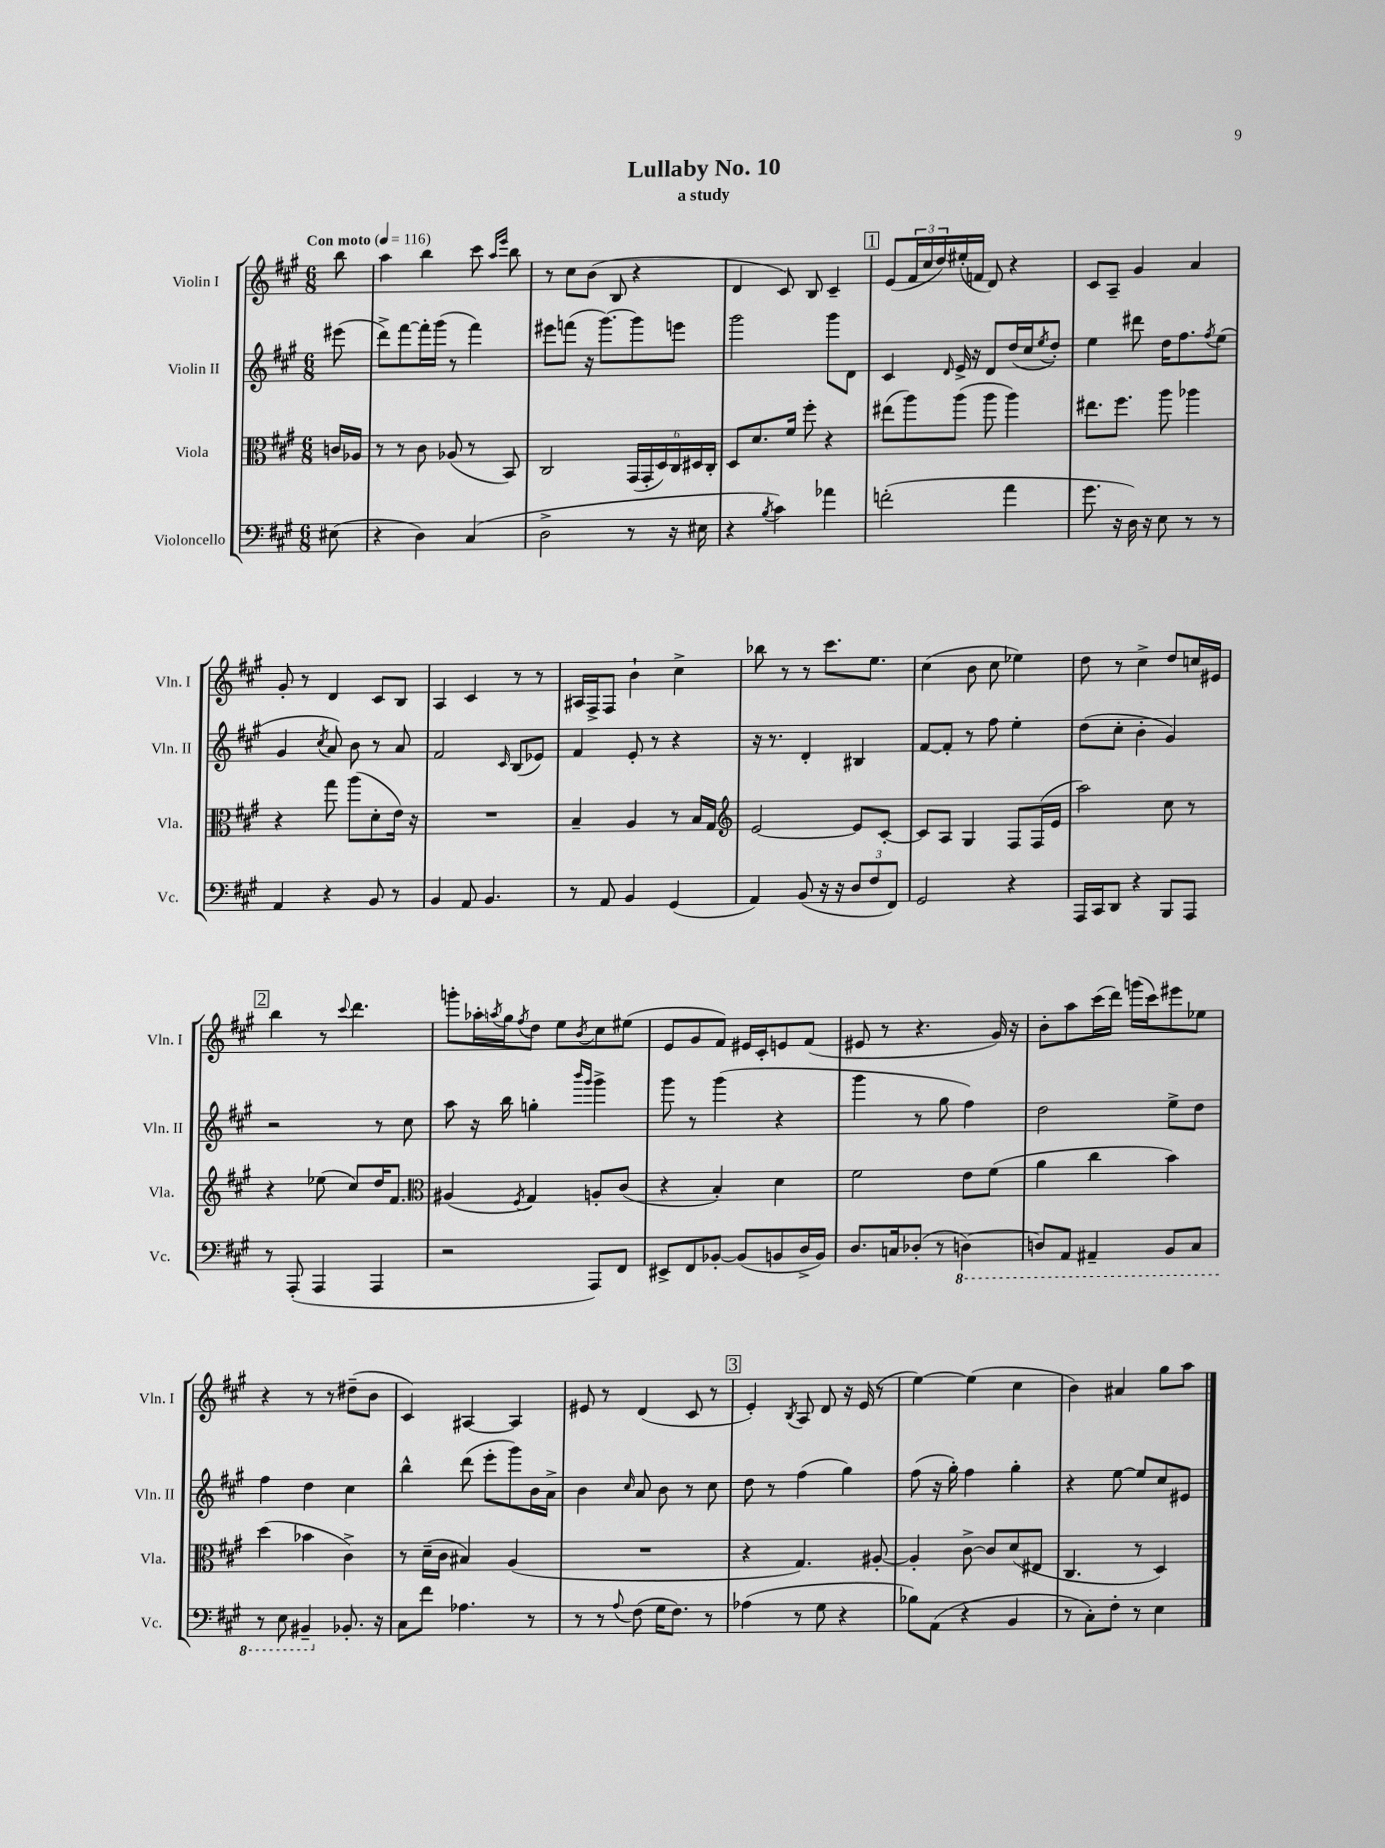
\header { title = "Lullaby No. 10" subtitle = "a study" }
<<
\new StaffGroup <<
\new Staff = "s0" \with { instrumentName = "Violin I" shortInstrumentName = "Vln. I" } {
    \clef treble \key a \major \numericTimeSignature \time 6/8 \partial 8 \tempo "Con moto" 4 = 116
    b''8 |
    a''4 b''4 cis'''8 \grace { a''16 e'''16 } b''8 |
    r8 cis''8 b'8( b8 r4 |
    d'4 cis'8) b8 cis'4-- |
    \mark \markup { \box "1" } e'8( \tuplet 3/2 { fis'16 cis''16 d''16) } eis''16-.( f'16 d'8) r4 |
    cis'8 a8-- gis'4 a'4 |
    gis'8-. r8 d'4 cis'8 b8 |
    a4 cis'4 r8 r8 |
    ais16 fis16-> fis8 b'4-! cis''4-> |
    bes''8 r8 r8 cis'''8. e''8. |
    cis''4( b'8 cis''8 ees''4) |
    d''8 r8 cis''4-> d''8 c''16 eis'16 |
    \mark \markup { \box "2" } b''4 r8 \appoggiatura { cis'''8 } d'''4. |
    g'''8-. aes''16-. \acciaccatura { a''8 } gis''16 \acciaccatura { fis''8 } d''8 e''8 \acciaccatura { b'8 } cis''8 eis''8( |
    e'8 gis'8 fis'8) eis'16 cis'16-. e'8 fis'8( |
    eis'8 r8 r4. gis'16) r16 |
    b'8-. a''8 cis'''16( d'''16) g'''16( cis'''16) eis'''8 ees''8 |
    r4 r8 r8 dis''8--( b'8 |
    cis'4) ais4~ ais4 |
    eis'8 r8 d'4( cis'8 r8 |
    \mark \markup { \box "3" } e'4-.) \acciaccatura { b8 } a8 d'8 r16 e'16( r8 |
    e''4~) e''4( cis''4 |
    b'4) ais'4 gis''8 a''8 \bar "|." |
}
\new Staff = "s1" \with { instrumentName = "Violin II" shortInstrumentName = "Vln. II" } {
    \clef treble \key a \major \numericTimeSignature \time 6/8 \partial 8
    eis'''8( |
    d'''8->) fis'''8~ fis'''16-. gis'''16( r8 fis'''4) |
    eis'''8 f'''8( r16 gis'''8.~) gis'''8 e'''8 |
    gis'''2 gis'''8 d'8 |
    \mark \markup { \box "1" } cis'4 \grace { d'16 } e'16-> r16 d'8 d''16( cis''16 \acciaccatura { e''8 } d''8-.) |
    e''4 dis'''8 d''16 fis''8. \acciaccatura { fis''8 } e''8( |
    gis'4 \acciaccatura { cis''8 } a'8) b'8 r8 a'8 |
    fis'2 \grace { cis'16 } b8( ees'8) |
    fis'4 e'8-. r8 r4 |
    r16 r8. d'4-. bis4 |
    fis'8~ fis'8-. r8 fis''8 e''4-. |
    d''8( cis''8-. b'4-. gis'4) |
    \mark \markup { \box "2" } r2 r8 cis''8 |
    a''8 r16 b''16 g''4-. \grace { b'''16 gis'''16 } gis'''4-> |
    gis'''8 r8 gis'''4( r4 |
    gis'''4 r8 gis''8 fis''4) |
    d''2 e''8-> d''8 |
    fis''4 d''4 cis''4 |
    b''4-^ d'''8( e'''8-. gis'''8) b'16 a'16-> |
    b'4 \grace { cis''16 } a'8 b'8 r8 cis''8 |
    \mark \markup { \box "3" } d''8 r8 fis''4( gis''4) |
    fis''8( r16 gis''16-.) fis''4 gis''4-. |
    r4 e''8~ e''8 cis''8 eis'8 \bar "|." |
}
\new Staff = "s2" \with { instrumentName = "Viola" shortInstrumentName = "Vla." } {
    \clef alto \key a \major \numericTimeSignature \time 6/8 \partial 8
    c'16 aes16 |
    r8 r8 cis'8 aes8( r8 b,8) |
    cis2 \tuplet 6/4 { gis,16( gis,16-. d16) cis16 dis16 cis16-. } |
    d8 d'8. fis'16 fis''8-. r4 |
    \mark \markup { \box "1" } eis''8( a''8) a''8( a''8 a''4) |
    eis''8. fis''8. a''8 aes''4 |
    r4 gis''8 a''8( d'8-. e'16) r16 |
    R2. |
    b4-- a4 r8 b16 gis16 |
    \clef treble e'2~ e'8 cis'8~-. |
    cis'8 a8 gis4 fis8 fis16( e'16 |
    a''2) cis''8 r8 |
    \mark \markup { \box "2" } r4 ees''8( cis''8) d''16 fis'8. |
    \clef alto ais4( \acciaccatura { fis8 } gis4) a8-. cis'8( |
    r4 b4-.) d'4 |
    fis'2 e'8 fis'8( |
    a'4 cis''4 b'4) |
    d''4( bes'4 cis'4->) |
    r8 d'16--( cis'16 bis4) a4( |
    R2. |
    \mark \markup { \box "3" } r4 gis4.) ais8~-. |
    ais4-. cis'8~-> cis'8 d'8( eis8 |
    cis4. r8 d4) \bar "|." |
}
\new Staff = "s3" \with { instrumentName = "Violoncello" shortInstrumentName = "Vc." } {
    \clef bass \key a \major \numericTimeSignature \time 6/8 \partial 8
    eis8( |
    r4 d4) cis4( |
    d2-> r8 r16 eis16 |
    r4 \acciaccatura { b8 } cis'4) aes'4 |
    \mark \markup { \box "1" } f'2-.( a'4 |
    gis'8. r16 d16) r16 e8 r8 r8 |
    a,4 r4 b,8 r8 |
    b,4 a,8 b,4. |
    r8 a,8 b,4 gis,4( |
    a,4) b,8( r16 r16 \tuplet 3/2 { d8 fis8 fis,8) } |
    gis,2 r4 |
    a,,16 cis,16 d,8 r4 b,,8 a,,8 |
    \mark \markup { \box "2" } r8 a,,8-.( a,,4 a,,4 |
    r2 a,,8) fis,8 |
    eis,8-> fis,8 bes,8~-. bes,8( b,8 d16-> b,16) |
    d8. c16 des8-.( r8 \ottava #-1 d,!4~) |
    d,!8 a,,8 ais,,4-- b,,8 cis,8 |
    r8 e,8 bis,,4-- \ottava #0 bes,8.-. r16 |
    cis8 fis'8 aes4. r8 |
    r8 r8 \appoggiatura { a8 } fis8( gis16 fis8.) r8 |
    \mark \markup { \box "3" } aes4( r8 gis8 r4 |
    bes8) a,8( r4 b,4 |
    r8 cis8-.) fis8-. r8 e4 \bar "|." |
}
>>
>>
\layout { \context { \Score \remove "Bar_number_engraver" } }
